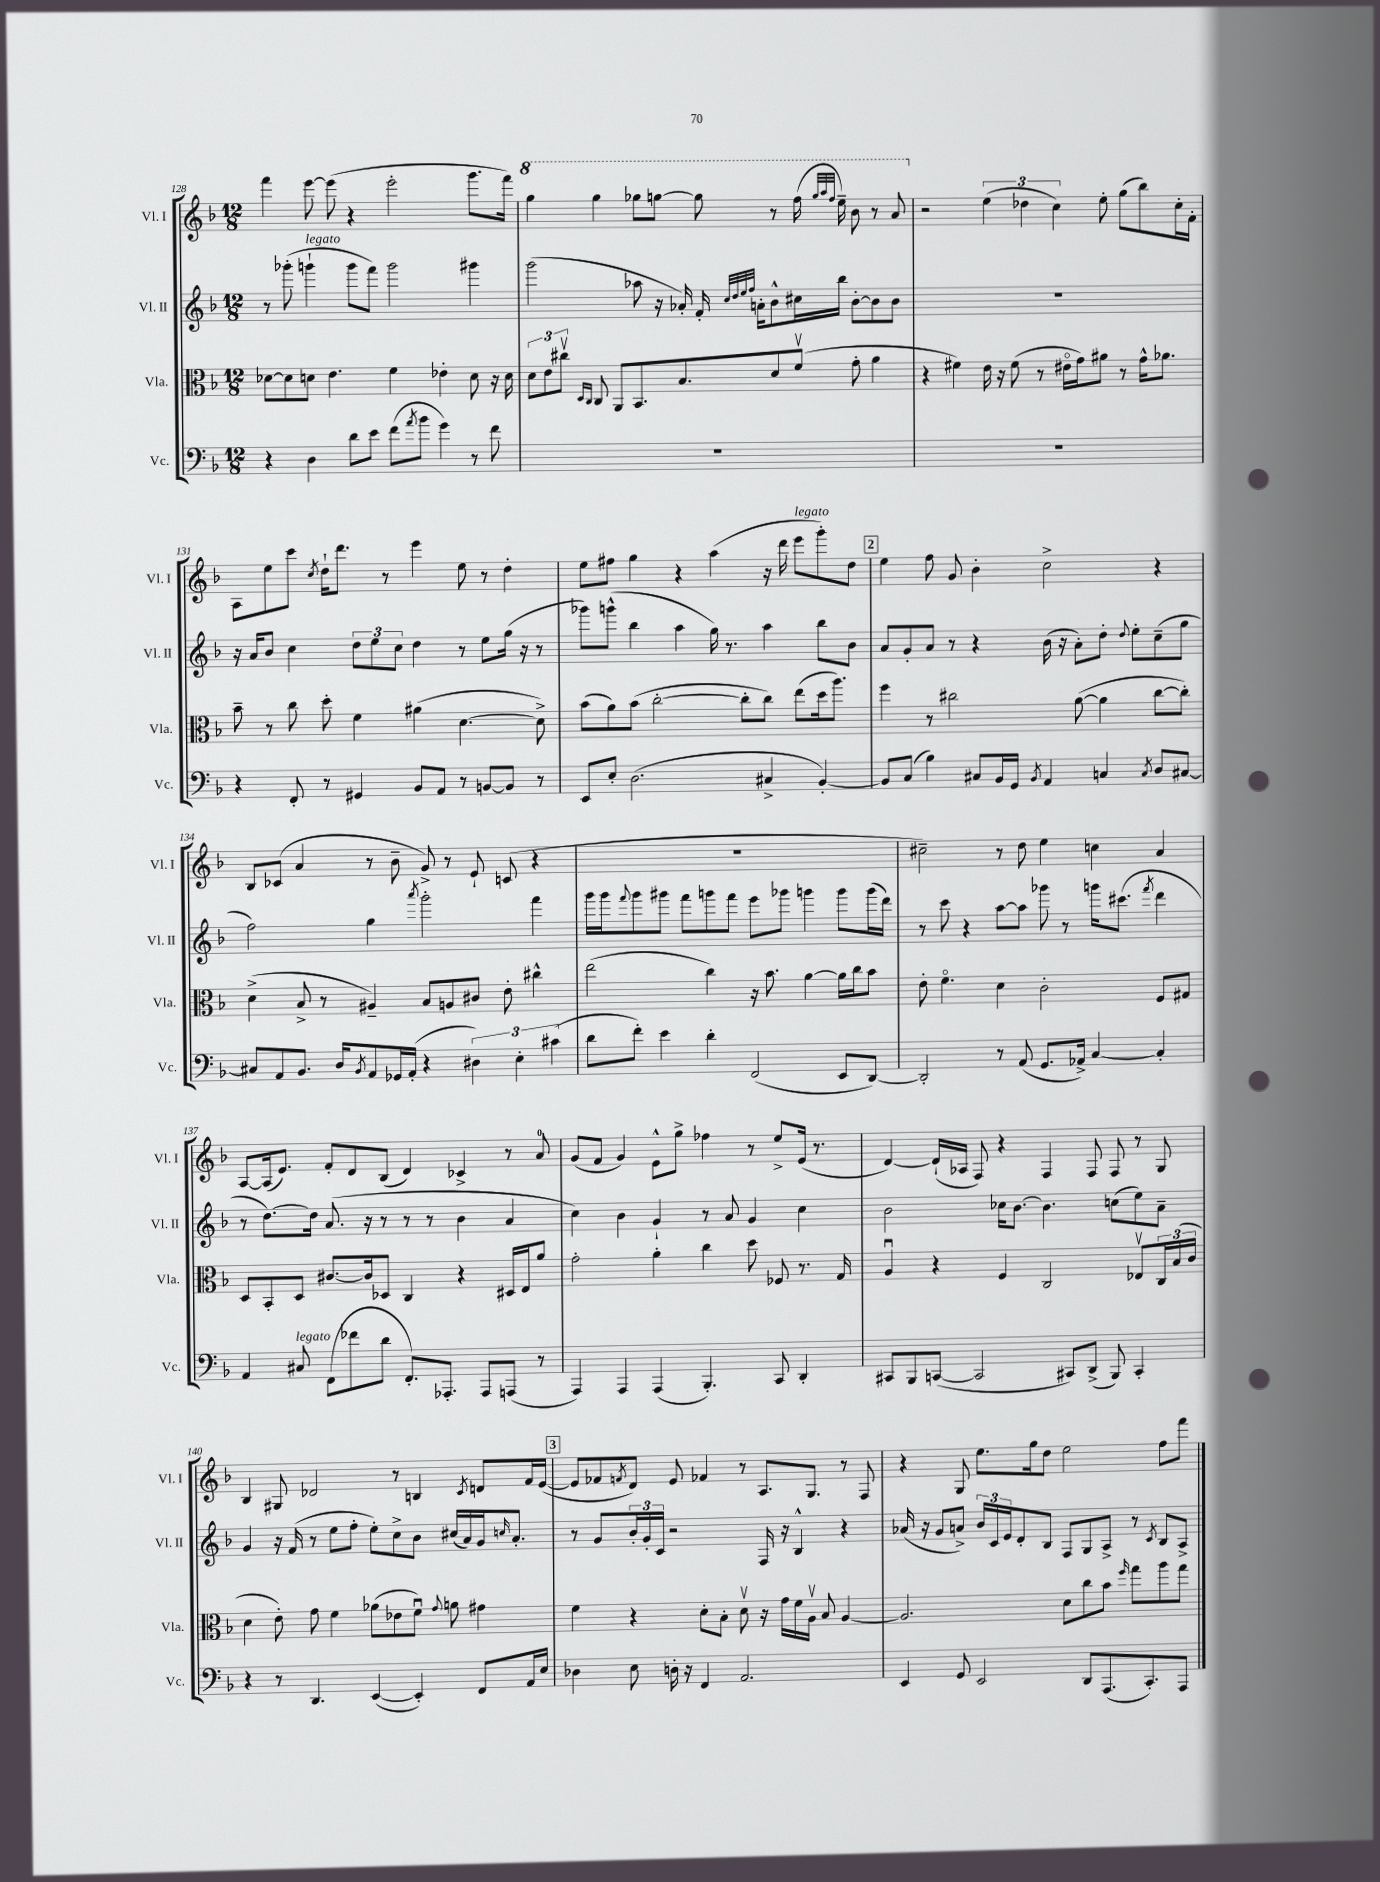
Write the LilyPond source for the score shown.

<<
\new StaffGroup <<
\new Staff = "s0" \with { instrumentName = "Vl. I" shortInstrumentName = "Vl. I" } {
    \clef treble \key f \major \numericTimeSignature \time 12/8
    f'''4 e'''8~ e'''8( r4 e'''2-. g'''8. f'''16) |
    \ottava #1 g'''4 g'''4 ges'''8 g'''8~ g'''8 r8 f'''16( \grace { g'''32 a'''32 f'''32 } e'''16--) bes''8 r8 a''8 \ottava #0 |
    r2 \tuplet 3/2 { e''4( des''4 c''4) } e''8-. g''8( bes''8) c''16-. f'16-. |
    a8 e''8 c'''8 \acciaccatura { c''8 } d''16-! d'''8. r8 e'''4 e''8 r8 d''4-. |
    e''8 fis''8 g''4 r4 a''4( r16 d'''16 e'''8^\markup { \italic "legato" } g'''8-.) d''8 |
    \mark \markup { \box "2" } e''4 f''8 g'8 bes'4-. c''2-> r4 |
    bes8 ces'8( a'4 r8 bes'8-- g'8->) r8 e'8-! c'8( r4 |
    R1. |
    cis''2--) r8 d''8 e''4 c''4 a'4 |
    a8~ a16( e'8.) f'8-. d'8 bes8( d'4) ces'4-> r8 a'8-0 |
    g'8( f'8 g'4) e'8-^ g''8-> fes''4 r8 e''8-> e'16( r8. |
    d'4~) d'16-!( aes16 f8) r4 f4 f8 f8 r8 g8 |
    bes4 gis8 des'2 r8 b4 \acciaccatura { c'8 } d'8 f'16 e'16~( |
    \mark \markup { \box "3" } e'8 fes'8 \acciaccatura { f'8 } d'8) e'8 fes'4 r8 a8. g8. r8 f8 |
    r4 g8 e''8. g''16 d''8 e''2 f''8 f'''8 \bar "|." |
}
\new Staff = "s1" \with { instrumentName = "Vl. II" shortInstrumentName = "Vl. II" } {
    \clef treble \key f \major \numericTimeSignature \time 12/8
    r8 ges'''8-.( g'''4-!^\markup { \italic "legato" } g'''8 f'''8) g'''2 gis'''4 |
    g'''2( aes''8 r16 aes'16-.) f'16-. \grace { c''32 d''32 e''32 f''32 } a'16-. bes'8-^ cis''16 bes''16 bes'8~-. bes'8 bes'8 |
    R1. |
    r16 a'16 bes'8 c''4 \tuplet 3/2 { d''8 e''8 c''8 } d''4 r8 e''8 g''16( r16 r8 |
    ges'''8) g'''8-^( bes''4 a''4 g''16) r8. a''4 bes''8 bes'8 |
    \mark \markup { \box "2" } a'8 g'8-. a'8 r8 r4 bes'16( r16 a'8-.) d''8-. \appoggiatura { d''8 } e''8-. c''8--( g''8 |
    f''2) g''4 \acciaccatura { a'''8 } g'''2-. f'''4 |
    g'''16 g'''16 \appoggiatura { f'''8 } g'''8 gis'''8 f'''8 g'''8 f'''8 e'''8 ges'''8 g'''4 g'''8 g'''16( d'''16) |
    r8 c'''8 r4 a''8~ a''8 ges'''8 r8 g'''16 cis'''8.( \acciaccatura { f'''8 } d'''4 |
    r8 d''8.~) d''16 a'8.( r16 r8 r8 r8 bes'4 a'4 |
    c''4) bes'4 g'4-! r8 a'8 g'4 c''4 |
    bes'2 ces''16 bes'8.~ bes'4. c''8( e''8) a'8-- |
    g'4 r16 f'16( r8 e''8 f''8-. e''8-.) c''8-> bes'8 cis''16( a'16) g'16 \grace { c''16 } a'8.-. |
    \mark \markup { \box "3" } r8 g'8 \tuplet 3/2 { bes'16-. g'16-. c'16 } r2 f16 r16 bes4-^ r4 |
    aes'16( r16 g'8 a'8->) \tuplet 3/2 { bes'16 c'16 e'16 } d'8-. bes8 f8 g8 a8-> r8 \acciaccatura { c'8 } bes8 a8-> \bar "|." |
}
\new Staff = "s2" \with { instrumentName = "Vla." shortInstrumentName = "Vla." } {
    \clef alto \key f \major \numericTimeSignature \time 12/8
    des'8~ des'8 d'8 e'4. f'4 ees'4-. d'8 r16 d'16 |
    \tuplet 3/2 { d'8 e'8 cis''8\upbow } \grace { d16 c16 } c8 a,8 bes,8. bes8. d'8 f'8\upbow( g'8-. a'4 |
    r4 fis'4) e'16 r16 fis'8( r8 eis'16\flageolet g'16) ais'8 r8 g'16-^ aes'8. |
    bes'8-- r8 c''8 d''8-. f'4 ais'4( d'4.~ d'8->) |
    bes'8( a'8) bes'8( c''2~-. c''8-. c''8) e''8( d''16 a''8.) |
    \mark \markup { \box "2" } f''4 r8 cis''2 a'8~( a'4 cis''8~ cis''8-.) |
    d'4->( bes8-> r8 ais4--) bes8 a8 cis'8 e'8-. cis''4-^ |
    e''2( c''4) r16 bes'8. a'4~ a'16 c''16 bes'8 |
    e'8-. f'4.\flageolet d'4 c'2-. f8 gis8 |
    d8 bes,8-. d8 cis'8.~ cis'16 des8 c4 r4 dis16 e16 a'8 |
    g'2-. a'4-. c''4 d''8 fes8 r8. g16 |
    a4\downbow r4 f4 c2 ees8\upbow \tuplet 3/2 { c16 bes16( c'16 } |
    d'4 e'8-.) g'8 f'4 aes'8( ees'8 f'8\downbow) \appoggiatura { g'8 } a'8 gis'4 |
    \mark \markup { \box "3" } f'4 r4 d'8-. bes8-. d'8\upbow r16 g'16 f'16 a16\upbow bes8 a4~ |
    a2. d'8 c''8 bes'8 \grace { f''16 } g''8 a''8 g''8 \bar "|." |
}
\new Staff = "s3" \with { instrumentName = "Vc." shortInstrumentName = "Vc." } {
    \clef bass \key f \major \numericTimeSignature \time 12/8
    r4 d4 d'8 e'8 f'8( \acciaccatura { a'8 } bes'8 g'4) r8 f'8 |
    R1. |
    R1. |
    r4 f,8-. r8 gis,4 bes,8 a,8 r8 b,8~ b,8 r8 |
    e,8 e8-. d2.( cis4-> bes,4~-.) |
    \mark \markup { \box "2" } bes,8 c8( bes4) cis8 bes,16 g,16 \acciaccatura { bes,8 } a,4 c4 \acciaccatura { c8 } d8 cis8~ |
    cis8 a,8 bes,8. d16 \acciaccatura { bes,8 } a,8 ges,16 a,16-.( r4 \tuplet 3/2 { dis4) e4-. cis'4( } |
    d'8 f'8-.) e'4 d'4-. f,2( e,8 d,8~) |
    d,2-. r8 a,8( g,8. aes,16->) c4~ c4-. |
    a,4 cis8^\markup { \italic "legato" } f,8( fes'8 d'8 f,8.-.) aes,,8.-. aes,,8 a,,8( r8 |
    a,,4) a,,4 a,,4( bes,,4.-.) c,8 d,4-. |
    cis,8 bes,,8 c,8~( c,2 cis,8) d,8->( bes,,8) cis,4-. |
    r4 r8 d,4. e,4~( e,4-.) f,8 a,16 e16 |
    \mark \markup { \box "3" } des4 e8 d16-. r16 f,4 a,2. |
    e,4 g,8 e,2 d,8 a,,8.( c,8.-.) a,,8 \bar "|." |
}
>>
>>
\layout { \context { \Score currentBarNumber = #128 } }
